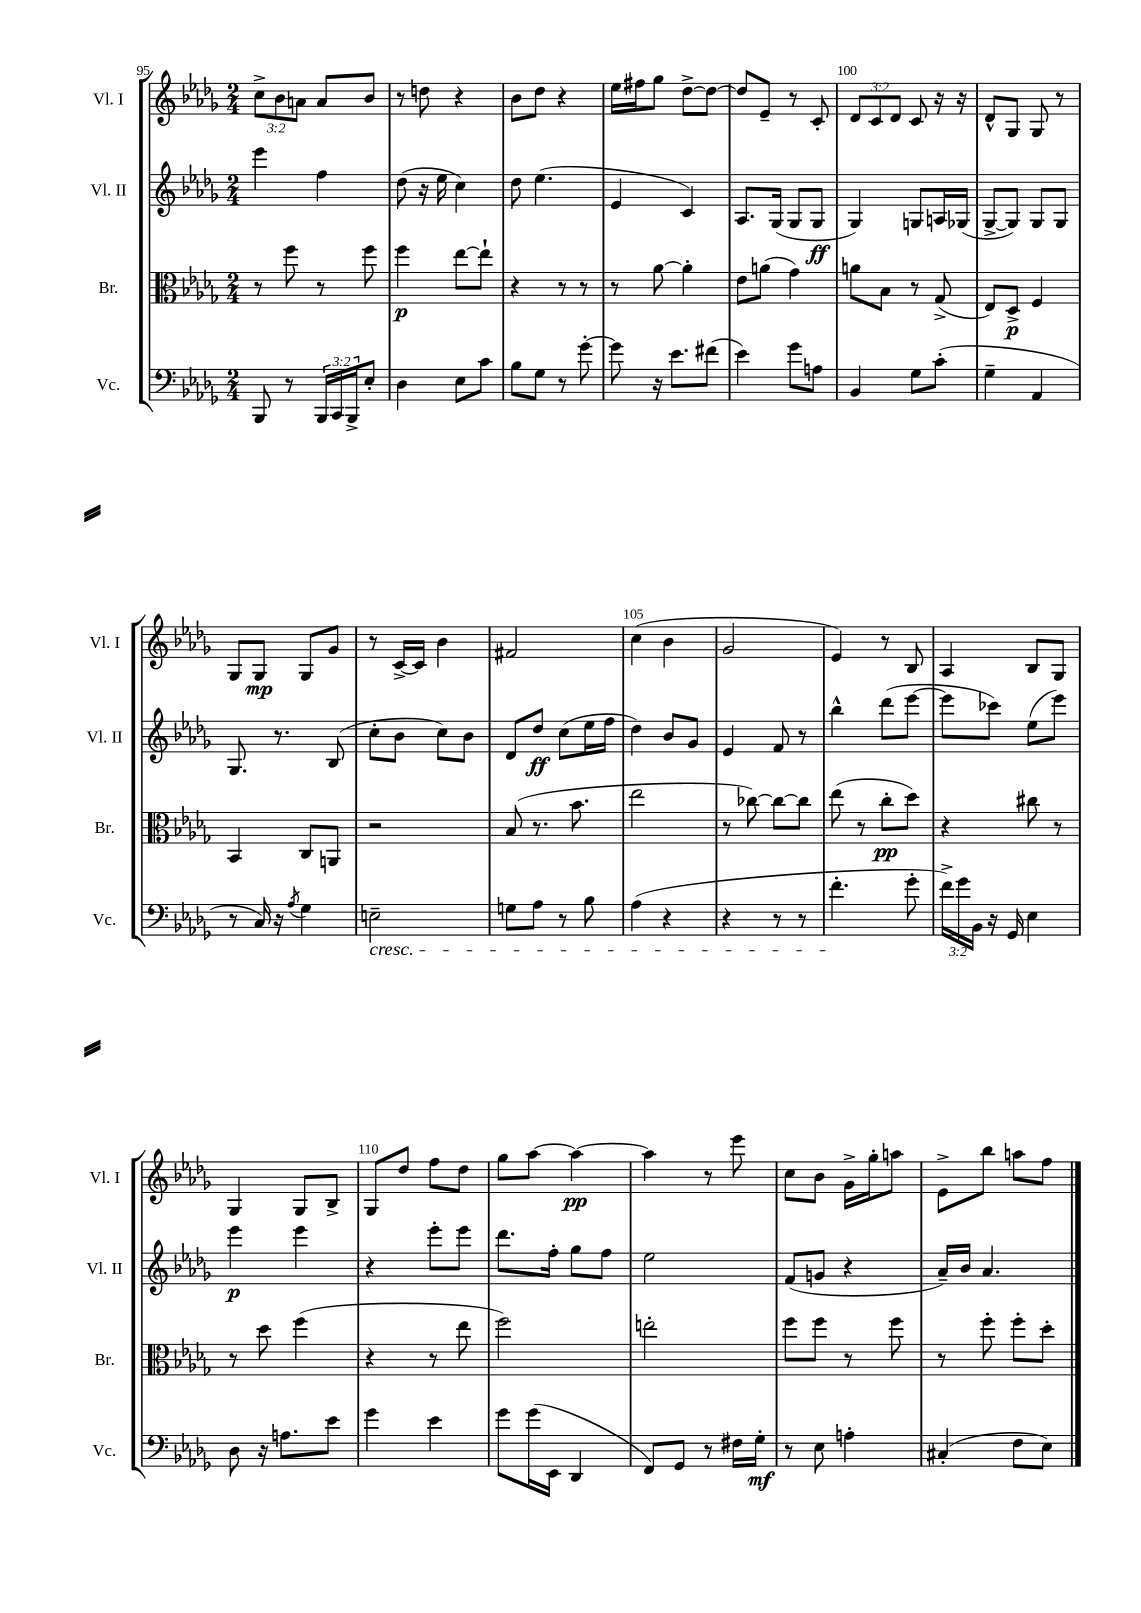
<<
\new StaffGroup <<
\new Staff = "s0" \with { instrumentName = "Vl. I" shortInstrumentName = "Vl. I" } {
    \clef treble \key des \major \numericTimeSignature \time 2/4 \override Staff.TupletNumber.text = #tuplet-number::calc-fraction-text
    \tuplet 3/2 { c''8-> bes'8 a'8 } a'8 bes'8 |
    r8 d''8 r4 |
    bes'8 des''8 r4 |
    ees''16 fis''16 ges''8 des''8~-> des''8~ |
    des''8 ees'8-- r8 c'8-. |
    \tuplet 3/2 { des'8 c'8 des'8 } c'8 r16 r16 |
    des'8-^ ges8 ges8 r8 |
    ges8 ges8\mp ges8 ges'8 |
    r8 c'16~-> c'16 bes'4 |
    fis'2 |
    c''4( bes'4 |
    ges'2 |
    ees'4) r8 bes8 |
    aes4 bes8 ges8 |
    ges4 ges8 bes8-> |
    ges8 des''8 f''8 des''8 |
    ges''8 aes''8~ aes''4~\pp |
    aes''4 r8 ees'''8 |
    c''8 bes'8 ges'16-> ges''16-. a''8 |
    ees'8-> bes''8 a''8 f''8 \bar "|." |
}
\new Staff = "s1" \with { instrumentName = "Vl. II" shortInstrumentName = "Vl. II" } {
    \clef treble \key des \major \numericTimeSignature \time 2/4
    ees'''4 f''4 |
    des''8( r16 ees''16 c''4) |
    des''8 ees''4.( |
    ees'4 c'4) |
    aes8. ges16( ges8 ges8\ff |
    ges4) g8 a16 ges16( |
    ges8~-> ges8) ges8 ges8 |
    ges8. r8. bes8( |
    c''8-. bes'8 c''8) bes'8 |
    des'8 des''8\ff c''8( ees''16 f''16 |
    des''4) bes'8 ges'8 |
    ees'4 f'8 r8 |
    bes''4-^ des'''8( ees'''8~ |
    ees'''8 ces'''8) ees''8( ees'''8) |
    ees'''4\p ees'''4 |
    r4 ees'''8-. ees'''8 |
    des'''8. f''16-. ges''8 f''8 |
    ees''2 |
    f'8( g'8 r4 |
    aes'16--) bes'16 aes'4. \bar "|." |
}
\new Staff = "s2" \with { instrumentName = "Br." shortInstrumentName = "Br." } {
    \clef alto \key des \major \numericTimeSignature \time 2/4
    r8 f''8 r8 f''8 |
    f''4\p ees''8~ ees''8-! |
    r4 r8 r8 |
    r8 aes'8~ aes'4-. |
    ees'8 a'8( ges'4) |
    a'8 bes8 r8 ges8->( |
    ees8) des8->\p f4 |
    bes,4 c8 a,8 |
    r2 |
    bes8( r8. bes'8. |
    ees''2 |
    r8 ces''8~) ces''8~ ces''8 |
    ees''8( r8 c''8-.\pp des''8) |
    r4 cis''8 r8 |
    r8 des''8 f''4( |
    r4 r8 ees''8 |
    f''2) |
    e''2-. |
    f''8 f''8 r8 f''8 |
    r8 f''8-. f''8-. des''8-. \bar "|." |
}
\new Staff = "s3" \with { instrumentName = "Vc." shortInstrumentName = "Vc." } {
    \clef bass \key des \major \numericTimeSignature \time 2/4 \override Staff.TupletNumber.text = #tuplet-number::calc-fraction-text
    bes,,8 r8 \tuplet 3/2 { bes,,16 c,16 bes,,16-> } ees8-. |
    des4 ees8 c'8 |
    bes8 ges8 r8 ges'8~-. |
    ges'8 r16 ees'8. fis'8( |
    ees'4) ges'8 a8 |
    bes,4 ges8 c'8-.( |
    ges4-- aes,4 |
    r8 c16) r16 \acciaccatura { aes8 } ges4 |
    e2--\cresc |
    g8 aes8 r8 bes8 |
    aes4( r4 |
    r4 r8 r8 |
    f'4.-.\! ges'8-. |
    \tuplet 3/2 { f'16->) ges'16 bes,16 } r16 ges,16 ees4 |
    des8 r16 a8. ees'8 |
    ges'4 ees'4 |
    ges'8 ges'16( ees,16 des,4 |
    f,8) ges,8 r8 fis16 ges16-.\mf |
    r8 ees8 a4-. |
    cis4-.( f8 ees8) \bar "|." |
}
>>
>>
\layout { \context { \Score currentBarNumber = #95 \override BarNumber.break-visibility = ##(#f #t #t) barNumberVisibility = #(every-nth-bar-number-visible 5) } }
